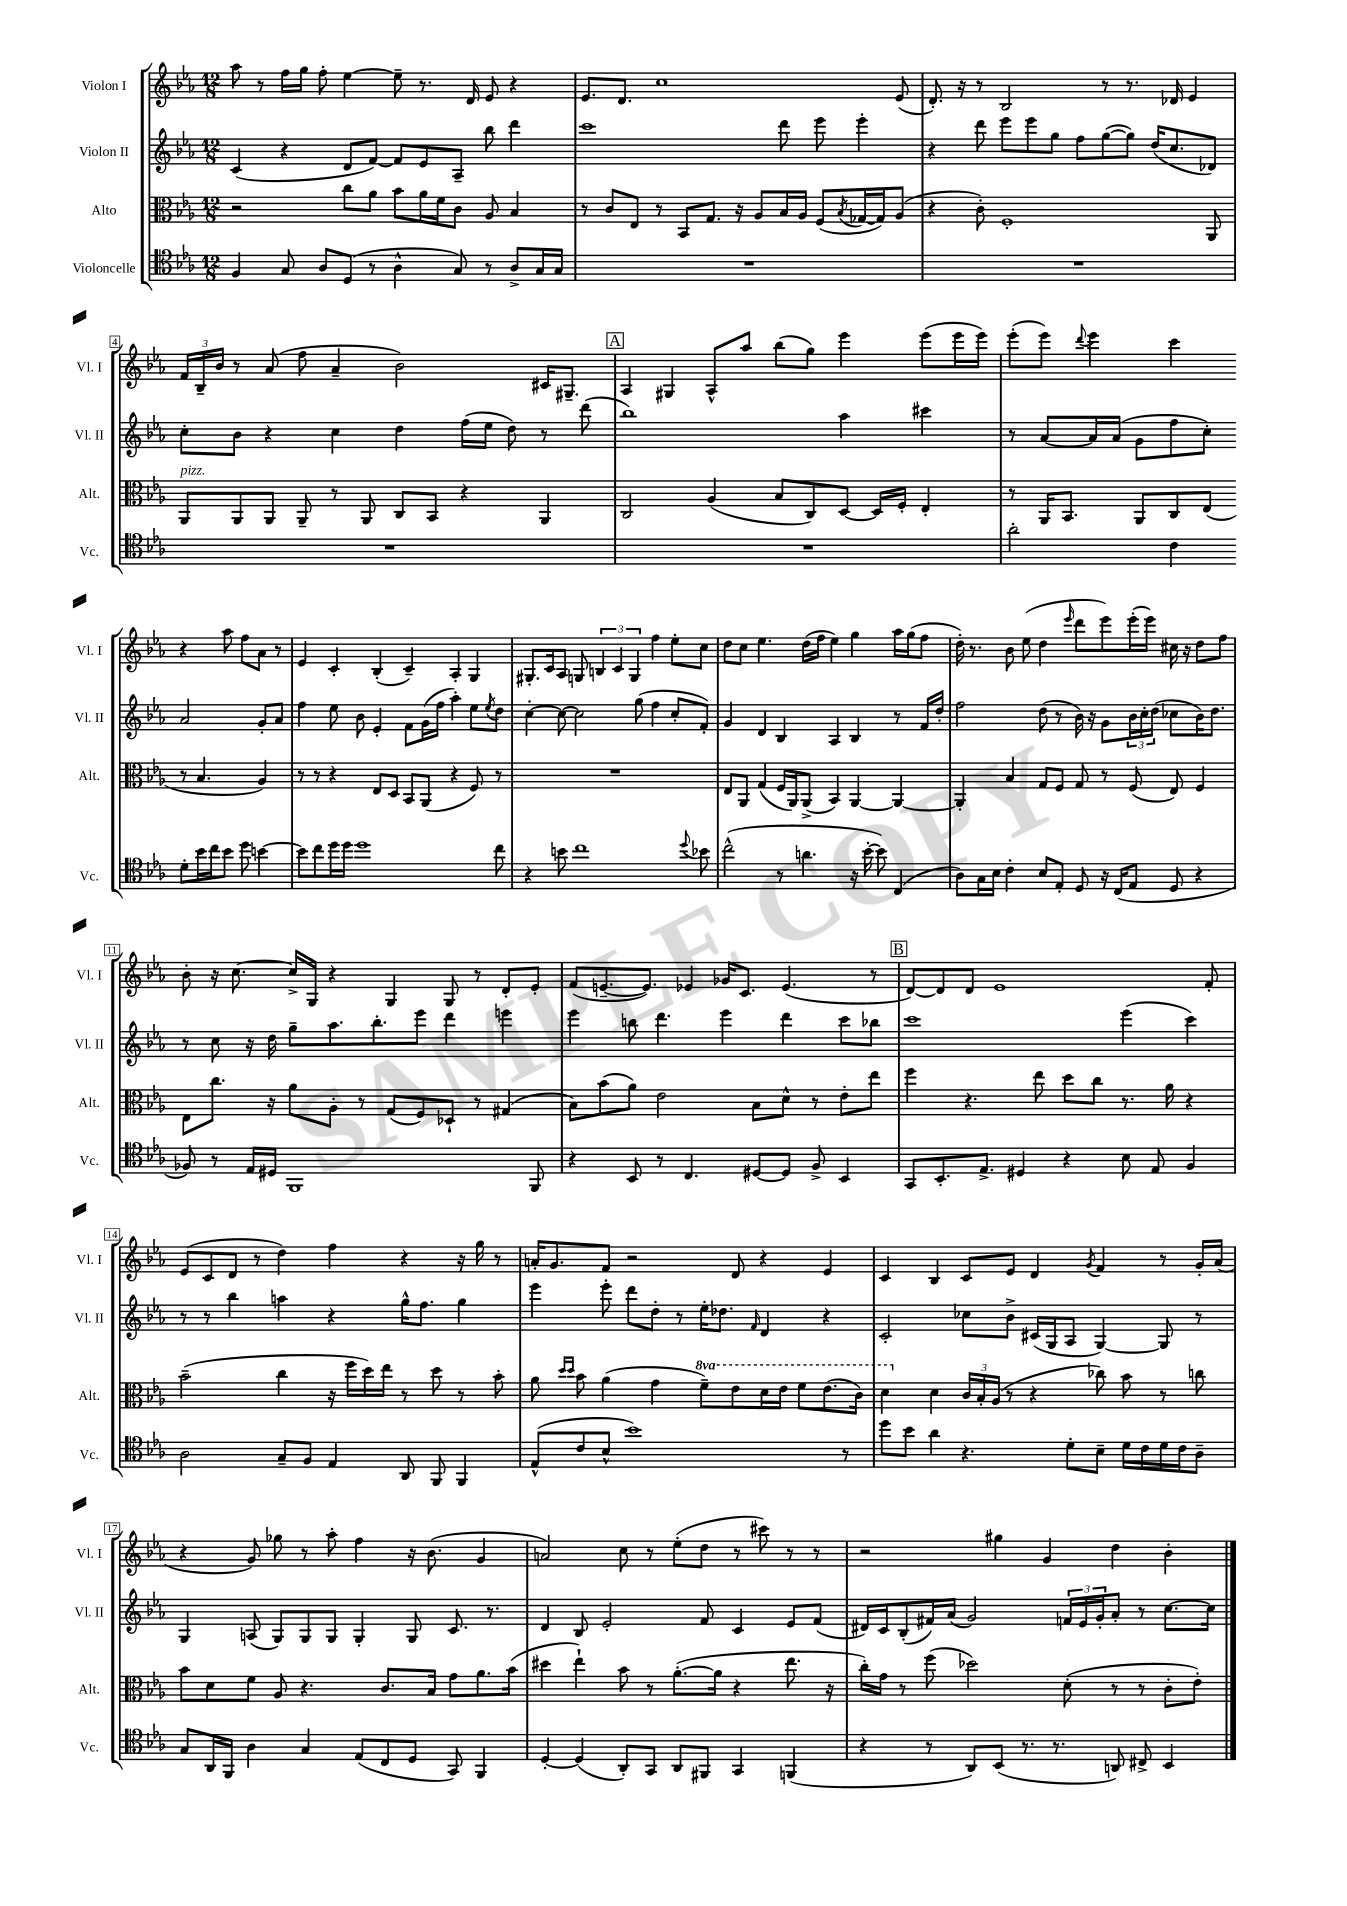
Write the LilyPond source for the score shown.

<<
\new StaffGroup <<
\new Staff = "s0" \with { instrumentName = "Violon I" shortInstrumentName = "Vl. I" } {
    \clef treble \key ees \major \numericTimeSignature \time 12/8
    aes''8 r8 f''16 g''16 f''8-. ees''4~ ees''8-- r8. d'16 ees'8 r4 |
    ees'8. d'8. c''1 ees'8( |
    d'8.-.) r16 r8 bes2 r8 r8. des'16 ees'4 |
    \tuplet 3/2 { f'16 bes16-- bes'16 } r8 aes'8( f''8 aes'4-- bes'2) cis'16 gis8.-- |
    \mark \markup { \box "A" } aes4 gis4 aes8-^ aes''8 bes''8( g''8) ees'''4 ees'''8( ees'''16 ees'''16) |
    ees'''8-.( ees'''8) \appoggiatura { d'''8 } ees'''4 c'''4 r4 aes''8 f''8 aes'8 r8 |
    ees'4 c'4-. bes4-.( c'4--) aes4-. g4 |
    gis8.-. c'16 aes8 g8 \tuplet 3/2 { b4 c'4 g4 } f''4 ees''8-. c''8 |
    d''8 c''8 ees''4. d''16( f''16 ees''4) g''4 aes''16 g''16( f''8 |
    d''16-.) r8. bes'8 ees''8( d''4 \grace { ees'''16 } d'''8 ees'''8) ees'''16-.( ees'''16) cis''16 r16 d''8 f''8 |
    bes'8-. r16 c''8.~ c''16-> g16 r4 g4 g8 r8 d'8-. ees'8-. |
    f'8( e'8.~-- e'8.) ees'4 ges'16 c'8. ees'4.( r8 |
    \mark \markup { \box "B" } d'8~) d'8 d'8 ees'1 f'8-. |
    ees'8( c'8 d'8 r8 d''4) f''4 r4 r16 g''16 r8 |
    a'16-. g'8. f'8 r2 d'8 r4 ees'4 |
    c'4 bes4 c'8 ees'8 d'4 \acciaccatura { g'8 } f'4 r8 g'16-. aes'16( |
    r4 g'8) ges''8 r8 aes''8-. f''4 r16 bes'8.( g'4 |
    a'2) c''8 r8 ees''8-.( d''8 r8 cis'''8) r8 r8 |
    r2 gis''4 g'4 d''4 bes'4-. \bar "|." |
}
\new Staff = "s1" \with { instrumentName = "Violon II" shortInstrumentName = "Vl. II" } {
    \clef treble \key ees \major \numericTimeSignature \time 12/8
    c'4( r4 d'8 f'8~) f'8 ees'8 aes8-- bes''8 d'''4 |
    c'''1 d'''8 ees'''8 ees'''4-. |
    r4 d'''8 ees'''8 ees'''8 g''8 f''8 g''8~( g''8) d''16( c''8. des'8) |
    c''8-. bes'8 r4 c''4 d''4 f''16( ees''16 d''8) r8 d'''8( |
    \mark \markup { \box "A" } bes''1) aes''4 cis'''4 |
    r8 aes'8~ aes'16 aes'16( g'8 f''8 c''8-.) aes'2 g'8-. aes'8 |
    f''4 ees''8 bes'8 ees'4-. f'8 g'16( f''16 aes''4-.) ees''8 \acciaccatura { ees''8 } d''8 |
    c''4~-. c''8~ c''2 g''8( f''4 c''8-. f'8-.) |
    g'4 d'4 bes4 aes4 bes4 r8 f'16 d''16-. |
    f''2 d''8( r8 bes'16) r16 g'8 \tuplet 3/2 { bes'16 c''16-. d''16( } ces''8 bes'16) d''8. |
    r8 c''8 r16 d''16 g''8-- aes''8. bes''8.-. ees'''8 d'''4 e'''4 |
    ees'''4 b''8 d'''4. ees'''4 d'''4 c'''8 bes''8 |
    \mark \markup { \box "B" } c'''1 ees'''4( c'''4) |
    r8 r8 bes''4 a''4 r4 g''16-^ f''8. g''4 |
    ees'''4 ees'''8-. d'''8 d''8-. r8 ees''16-. des''8. \grace { f'16 } d'4 r4 |
    c'2-. ces''8 bes'8-> cis'16( g16 aes8 g4~) g8 r8 |
    g4 a8( g8) g8 g8 g4-. g8 c'8. r8. |
    d'4 bes8 ees'2-. f'8 c'4 ees'8 f'8( |
    dis'16) c'16 bes8-.( fis'16) aes'16( g'2) \tuplet 3/2 { f'16 ees'16 g'16-. } aes'8-. r8 c''8.~ c''16 \bar "|." |
}
\new Staff = "s2" \with { instrumentName = "Alto" shortInstrumentName = "Alt." } {
    \clef alto \key ees \major \numericTimeSignature \time 12/8 \set Staff.ottavationMarkups = #ottavation-simple-ordinals
    r2 c''8 aes'8 bes'8 aes'16 f'16 c'8 aes8 bes4 |
    r8 c'8 ees8 r8 bes,8 g8. r16 aes8 bes16 aes16 f8( \acciaccatura { bes8 } ges16~ ges16) aes8( |
    r4 c'8-.) f1-. aes,8 |
    aes,8^\markup { \italic "pizz." } aes,8 aes,8 aes,8-- r8 aes,8 c8 bes,8 r4 aes,4 |
    \mark \markup { \box "A" } c2 aes4( bes8 c8) d8~ d16 f16-. ees4-. |
    r8 aes,16 bes,8. aes,8 c8 ees8( r8 bes4. aes4) |
    r8 r8 r4 ees8 d8 bes,8 aes,8( r4 f8) r8 |
    R1. |
    ees8 aes,8 g4( f16 aes,16) aes,8->( bes,4) aes,4~ aes,4~ |
    aes,4-. bes4 g8 f8 g8 r8 f8( ees8) f4 |
    ees8 c''8. r16 aes'8 aes8-. r8 g8( f8) des8-! r8 gis4( |
    bes8) bes'8( aes'8) ees'2 bes8 d'8-^ r8 ees'8-. ees''8 |
    \mark \markup { \box "B" } f''4 r4. ees''8 d''8 c''8 r8. aes'16 r4 |
    bes'2--( c''4 r16 f''16 d''16) ees''16 r8 d''8 r8 bes'8-. |
    aes'8 \grace { d''16 d''16 } bes'8 aes'4( g'4 \ottava #1 f''8--) ees''8 d''16 ees''16 f''8 ees''8.( c''16) |
    d''4 \ottava #0 d'4 \tuplet 3/2 { c'16 bes16-. aes16( } r8 r4 ces''8) bes'8 r8 c''8 |
    bes'8 d'8 f'8 aes8 r4. c'8. bes16 g'8 aes'8. bes'16( |
    dis''4 ees''4-!) bes'8 r8 aes'8.~-.( aes'16 r4 ees''8. r16 |
    c''16-.) g'16 r8 f''8( des''2) d'8-.( r8 r8 c'8-. ees'8-.) \bar "|." |
}
\new Staff = "s3" \with { instrumentName = "Violoncelle" shortInstrumentName = "Vc." } {
    \clef tenor \key ees \major \numericTimeSignature \time 12/8
    f4 g8 aes8 d8( r8 aes4-^ g8) r8 aes8-> g16 g16 |
    R1. |
    R1. |
    R1. |
    \mark \markup { \box "A" } R1. |
    aes'2-. c'4 d'8-. bes'16 c''16 bes'8 d''8 b'4~ |
    b'8 c''8 d''16 d''16 d''1 c''8 |
    r4 b'8 c''1 \appoggiatura { d''8 } bes'8 |
    c''2-^( r8 a'4. r16 bes'16~-. bes'8) c4( |
    aes8) g16 bes16 c'4-. bes8 ees8-. d8 r16 c16( ees8 d8 r4 |
    fes8) r8 ees16 dis16 f,1 f,8 |
    r4 bes,8 r8 c4. dis8~ dis8 f8-> bes,4 |
    \mark \markup { \box "B" } g,8 bes,8.-. ees8.-> dis4 r4 bes8 ees8 f4 |
    aes2 g8-- f8 ees4 aes,8 f,8 f,4 |
    ees8-^( c'8 bes8-^ bes'1) r8 |
    d''8 bes'8 aes'4 r4. d'8-. bes8-- d'16 c'16 d'16 c'16 aes8-- |
    g8 aes,16 f,16 aes4 g4 ees8( c8 d8 g,8) f,4 |
    d4~-. d4( aes,8-.) g,8 aes,8 fis,8 g,4 f,4( |
    r4 r8 aes,8) bes,8( r8. r8. a,8) cis8-> bes,4 \bar "|." |
}
>>
>>
\layout { \context { \Score \override BarNumber.stencil = #(make-stencil-boxer 0.1 0.3 ly:text-interface::print) } }
